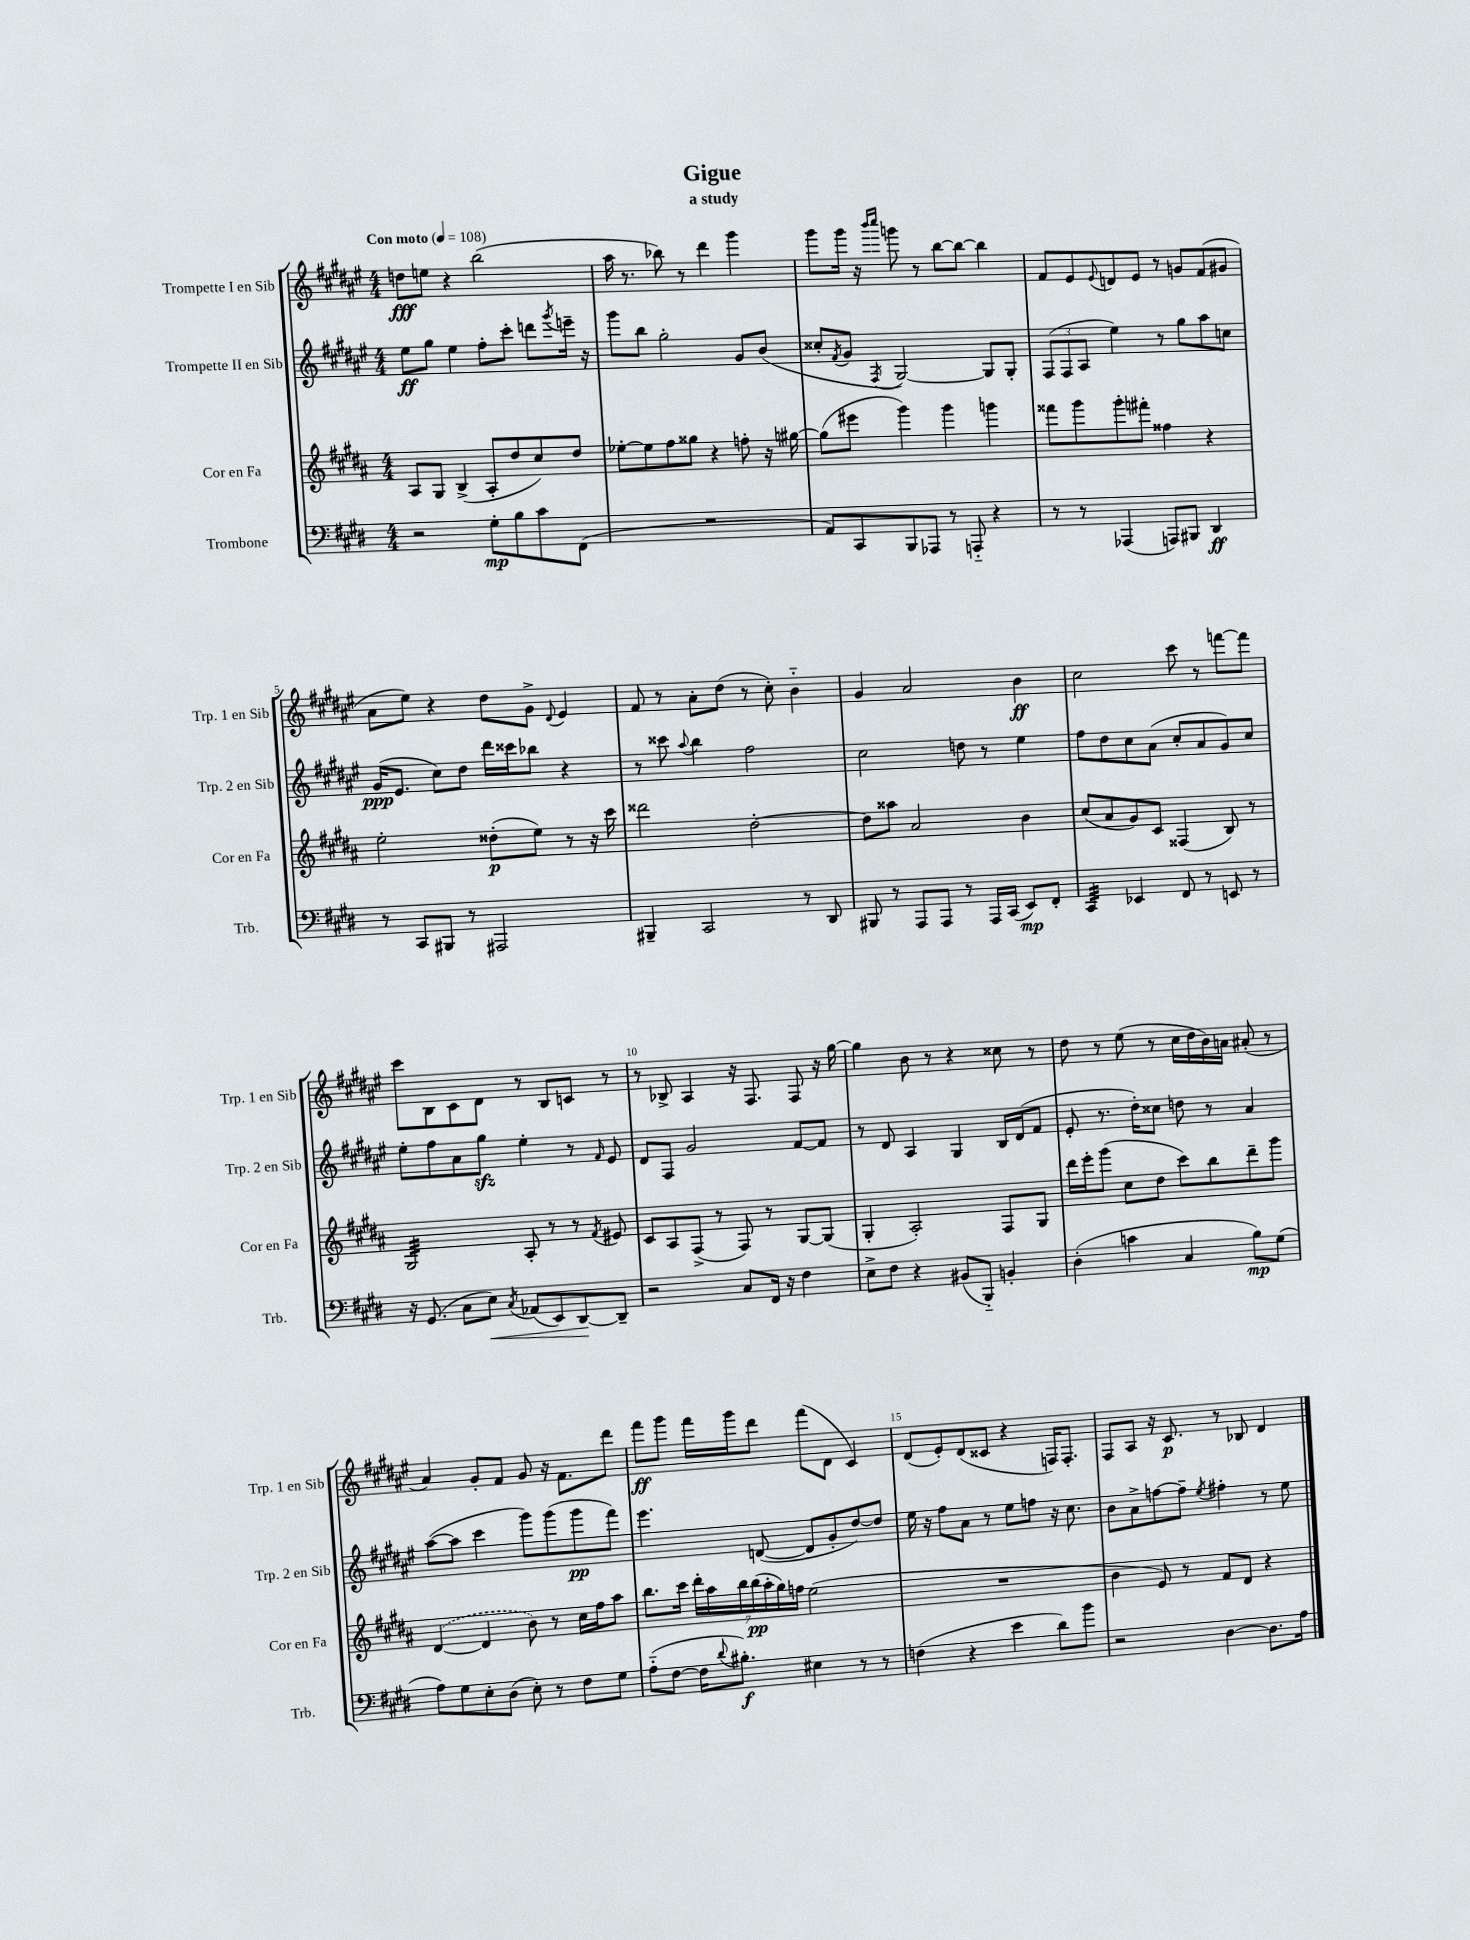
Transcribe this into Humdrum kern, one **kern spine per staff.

**kern	**kern	**kern	**kern
*staff4	*staff3	*staff2	*staff1
*clefF4	*clefG2	*clefG2	*clefG2
*k[f#c#g#d#]	*k[f#c#g#d#a#]	*k[f#c#g#d#a#e#]	*k[f#c#g#d#a#e#]
*M4/4	*M4/4	*M4/4	*M4/4
*MM108	*MM108	*MM108	*MM108
2r	8A#/L	8ee#\L	8dd\L
.	8G#/J	8gg#\J	8ee\J
.	(4B^/	4ee#\	4r
8G#'\L	8A#'/L	8ff#'\L	(2bb\
8B\	8dd#/	8ccc#'\J	.
8c#\	8cc#/)	8ddd\L	.
.	.	8qggg#/	.
(8FF#\J	8dd#/J	16eee~\Jk	.
.	.	16r	.
=	=	=	=
1r	[8ee-'\L	8ggg#\L	16aa#\
.	.	.	8.r
.	8ee-\]	8bb\J	.
.	8ff#\	2gg#'\	8bb-\)
.	8gg##\J	.	8r
.	4r	.	4ddd#\
.	8ff'\	8g#/L	4ggg#\
.	16r	(8b/J	.
.	[16gg#\	.	.
=	=	=	=
8AA/L)	(8gg#\]L	8cc##'/L	8ggg#\L
.	.	8qf#/	.
8CC#/	8eee#\J	8g#/J	16ggg#\Jk
.	.	.	16r
.	.	.	16qqbbb/LL
.	.	8qF#/	16qqcccc#/JJ
8BBB/	4ggg#\)	[2G#/)	8ggg\
8AAA-/J	.	.	8r
8r	4ggg#\	.	[8bb\L
8AAA'~/	.	.	8bb\_J
4r	4ggg\	8G#/]L	4bb\]
.	.	8G#'/J	.
=	=	=	=
8r	8fff##\L	(12F#/L	8f#/L
.	.	12F#/	.
8r	8ggg#\	.	8e#/
.	.	12A#/J	.
.	.	.	8qqe#/
(4AAA-/	8ggg#'\	4ee#\)	8d/
.	8fff#'\J	.	8e#/J
8AAA/L)	4ff##\	8r	8r
8BBB#/J	.	8gg#\L	8g/L
4DD#/	4r	8aa#\	(8f#/
.	.	8cc\J	8g#/J
=	=	=	=
8r	2ee'\	(16g#/LK	8a#\L
.	.	8.e#/J	.
8CC#/L	.	.	8ee#\J)
8BBB#/J	.	8cc#\L)	4r
8r	.	8dd#\J	.
2AAA#/	(8dd##'\L	16ddd#\LL	8dd#\L
.	.	16ccc##\J	.
.	8ee\J)	8bb-\J	8g#^\J
.	.	.	8qqd#/
.	8r	4r	4e#/
.	16r	.	.
.	16ccc#\	.	.
=	=	=	=
4BBB#~/	2ddd##\	8r	8f#/
.	.	8ccc##\	8r
.	.	8qqaa#/	.
2CC#/	.	4bb\	8a#'\L
.	.	.	(8dd#\J
.	[2dd#'\	2ff#\	8r
.	.	.	8cc#'\)
8r	.	.	4b'~\
8DD#/	.	.	.
=	=	=	=
8BBB#/	8dd#\]L	2cc#\	4g#/
8r	8aa##\J	.	.
8AAA/L	2a#/	.	2a#/
8AAA/J	.	.	.
8r	.	8dd\	.
16AAA/LL	.	8r	.
(16CC#/JJ	.	.	.
8EE/L)	4b\	4ee#\	4b\
8FF#'/J	.	.	.
=	=	=	=
4CC#/	(8cc#/L	8ff#\L	2cc#\
.	8a#/	8dd#\	.
4EE-/	8g#/)	8cc#\	.
.	8c#/J	(8a#\J	.
8FF#/	(4F##/	8cc#'/L	8ccc#\
8r	.	8a#/	8r
8EE/	8B/)	8g#/)	[8fff\L
8r	8r	8cc#/J	8fff\]J
=	=	=	=
16r	2G#/	8ee#'\L	8ccc#\L
(8.GG#/	.	.	.
.	.	8ff#\	8B\
8C#\L	.	8a#\	8c#\
8E\J)	.	8gg#\J	8d#\J
8qC#/	.	.	.
(8AA-/L	8A#'/	4ee#'\	8r
8EE/)	8r	.	8B/L
[8DD#/	8r	8r	8c/J
.	8qf#/	16qqf#/	.
8DD#~/]J	8e#/	8e#/	8r
=	=	=	=
2r	8c#/L	8d#/L	8r
.	8A#/	8F#/J	8B-^/
.	(8F#^/J	2g#/	4A#/
.	8r	.	.
8C#/L	8F#/)	.	16r
.	.	.	8.F#/
16FF#/Jk	8r	.	.
16r	.	.	.
4F#\	[8G#/L	[8f#/L	8F#/
.	(8G#/]J	8f#/]J	16r
.	.	.	[16gg#\
=	=	=	=
8E^\L	4G#'/	8r	4gg#\]
8F#\J	.	8d#/	.
4r	2A#'/)	4A#/	8b\
.	.	.	8r
(8BB#/L	.	4G#/	4r
8BBB'~/J)	.	.	.
4BB'/	8F#/L	16B/LL	8cc##\
.	.	(16d#/J	.
.	8G#/J	8f#/J	8r
=	=	=	=
(4D#'\	16ddd#\LL	8e#'/	8dd#\
.	16eee'\J	.	.
.	(8ggg#\J	8.r	8r
4c\	8cc#\L	.	(8ee#\
.	.	16dd#'\LK)	.
.	8dd#\J	8cc##\J	8r
4C#/	8ccc#\L)	8dd\	16cc#\LL
.	.	.	16dd#\
.	8bb\	8r	16b\)
.	.	.	16a\JJ
8B\L)	8ddd#~\	4a#/	(8a#'/
(8G#\J	8ggg#\J	.	8r
=	=	=	=
8A\L)	([4d#/	([8aa#\L	4a#/)
8G#\	.	8aa#\]J	.
8E'\	4d#/]	4ccc#\	8g#'/L
(8D#\J	.	.	8f#/J
8E'\)	8b\)	8ggg#\L)	8g#/
8r	8r	(8ggg#\	16r
.	.	.	8.f#\L
8F#\L	16cc#\LL	8ggg#\	.
.	16ff#\J	.	.
8G#\J	8aa#\J	8fff#\J)	8ddd#\J
=	=	=	=
(8A'~\L	8.bb\L	4.eee#\	8fff#\L
[8F#\J	.	.	8ggg#\J
.	16ccc#\Jk	.	.
16F#\]LK	28ddd#'\LL	.	16fff#\LL
.	28aa#\	.	.
8qqd#/	.	.	.
8.B#'\J)	.	.	16ggg#\J
.	28bb\	.	.
.	(28bb\	.	.
.	.	([8d/	8ddd#\J
.	28aa#'\	.	.
.	28gg#\)	.	.
.	28ff\JJ	.	.
4E#\	(2ee\	8d/]L	(8fff#\L
.	.	8g#'/	8d#\J
8r	.	[8dd#/)	4c#/)
8r	.	8dd#/]J	.
=	=	=	=
(4F\	1r	16ee#\	(8d#/L
.	.	16r	.
.	.	8ff#\L	8e#'/)
4r	.	8a#\J	(8d#/
.	.	8r	8c##/J
4e\	.	8ee#\L	4r
.	.	8ff\J	.
8d#\L)	.	16r	16F/LK)
.	.	8.cc#\	8.F'/J
8b\J	.	.	.
=	=	=	=
2r	4b\	8b\L	8F#/L
.	.	8a#^\	8A#/J
.	8e/)	[8ff\	16r
.	.	.	8.c#/
.	8r	8ff~\]J	.
.	.	8qee#/	.
[4D#\	8f#/L	4ff#'\	8r
.	8d#/J	.	8B-/
8.D#\]L	4r	8r	4d#/
.	.	8ee#\	.
16A\Jk	.	.	.
==	==	==	==
*-	*-	*-	*-
